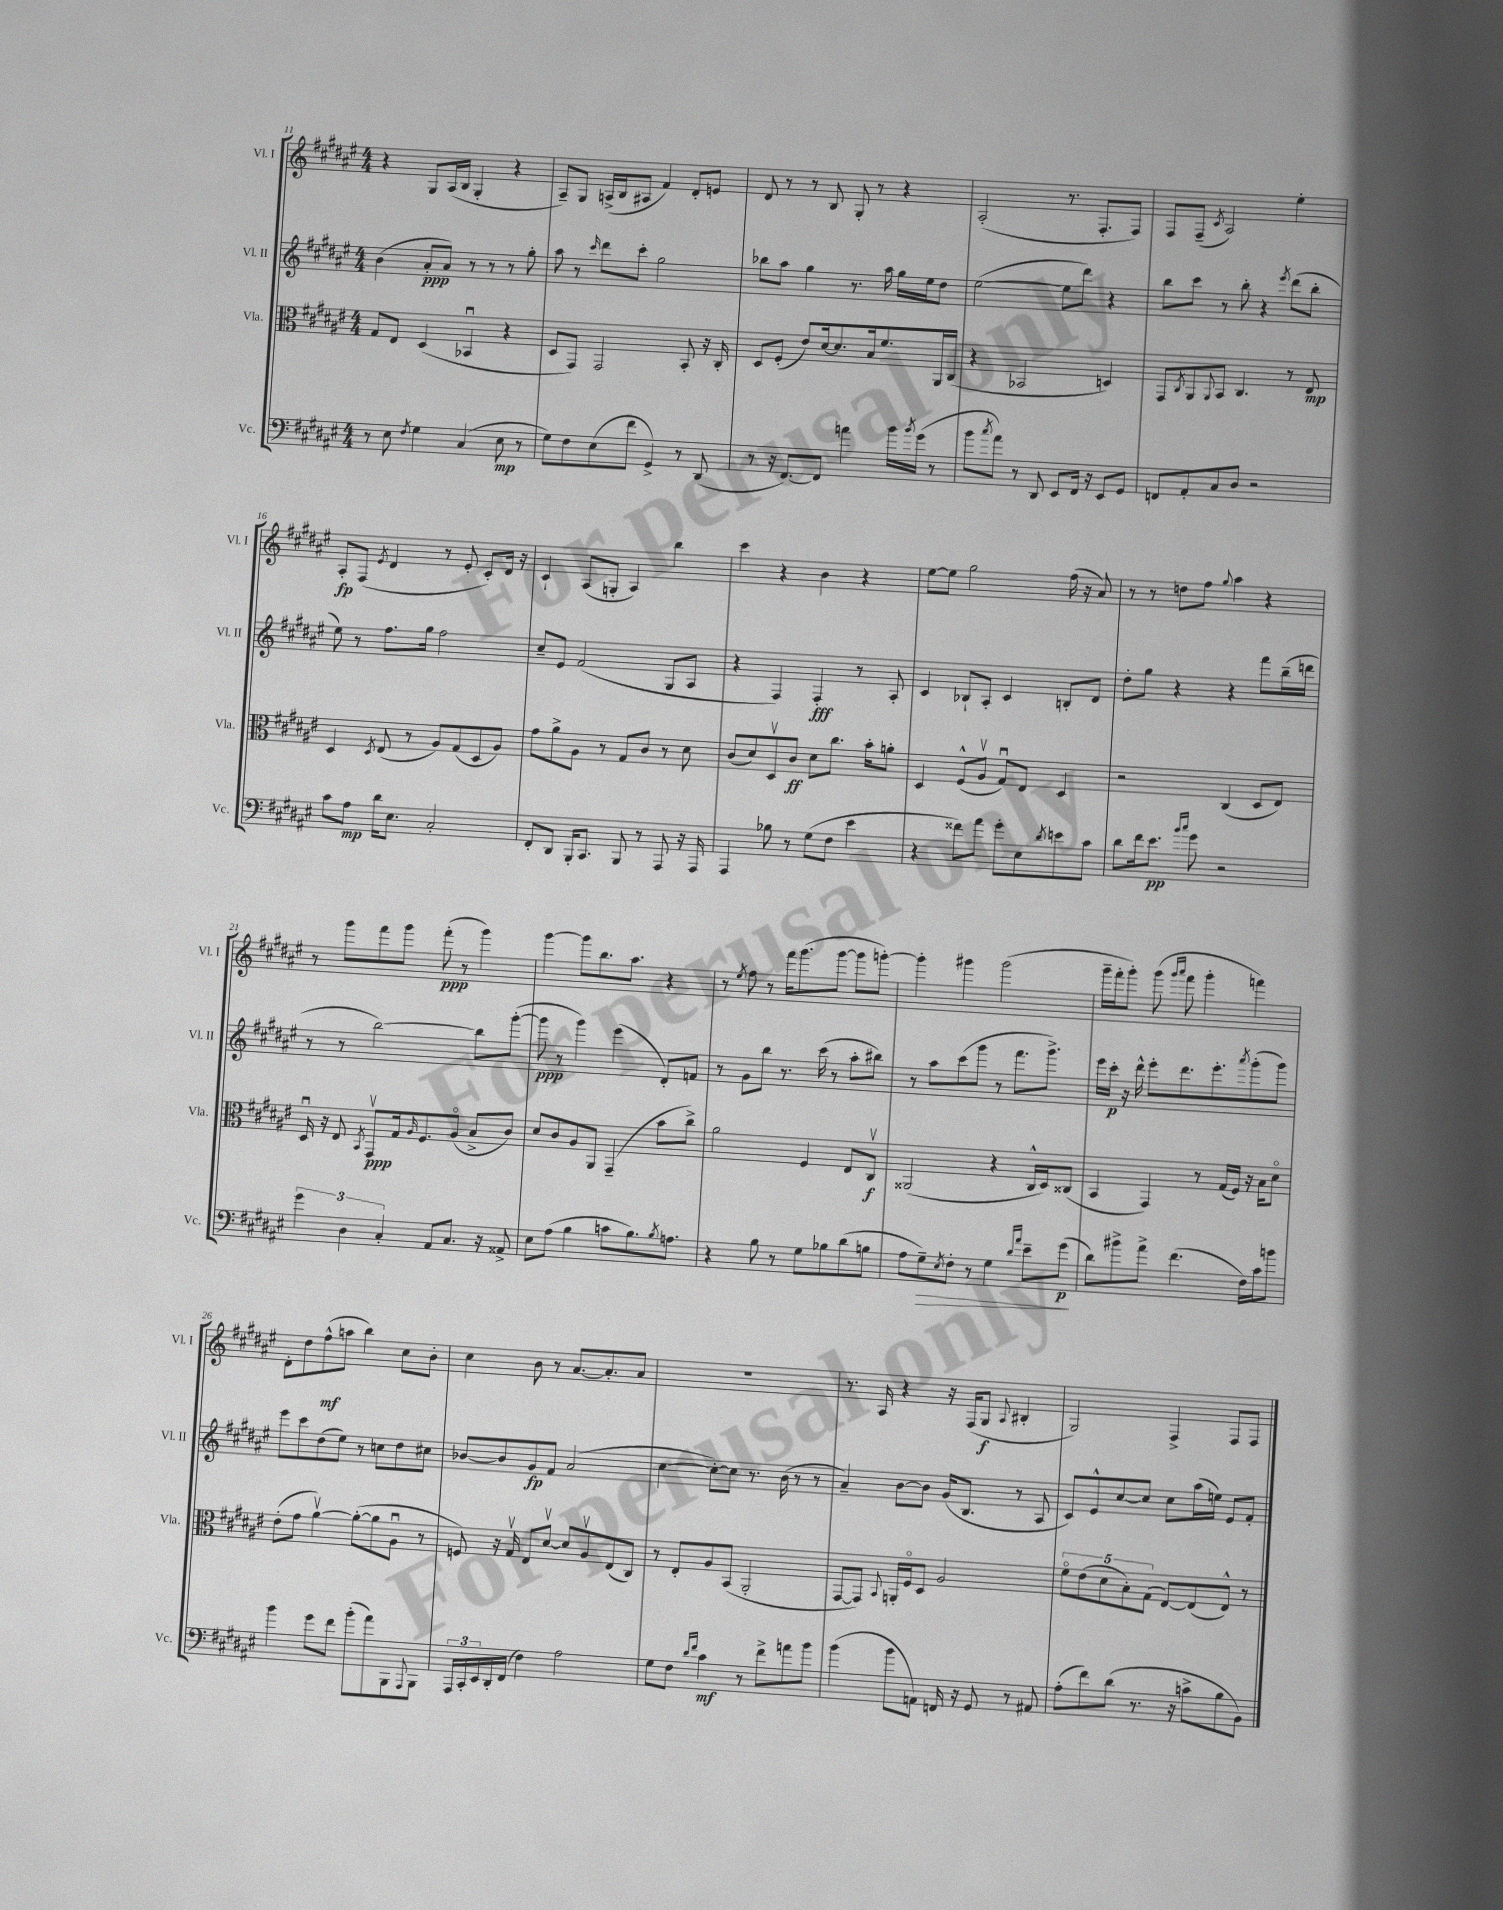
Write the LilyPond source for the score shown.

<<
\new StaffGroup <<
\new Staff = "s0" \with { instrumentName = "Vl. I" shortInstrumentName = "Vl. I" } {
    \clef treble \key fis \major \numericTimeSignature \time 4/4
    r4 gis8 ais16( b16 gis4-. r4 |
    ais8--) gis8 a16->( b16 ais8 fis'4) dis'8-. e'8 |
    dis'8 r8 r8 b8 gis8-. r8 r4 |
    ais2-.( r8. fis8.-. fis8) |
    fis8 fis8--( \acciaccatura { cis'8 } ais2) eis''4-. |
    ais8-.\fp fis8( \acciaccatura { eis'8 } dis'4 r8 eis'8-. cis'8-.) dis'16 r16 |
    cis'4-! ais8( g8-. ais4) b''4 |
    cis'''4 r4 b'4 r4 |
    eis''8~ eis''8 gis''2 fis''16( r16 ais'8) |
    r8 r8 d''8 fis''8 \appoggiatura { gis''8 } ais''4 r4 |
    r8 gis'''8 fis'''8 gis'''8 fis'''8-.\ppp( r8 gis'''4) |
    gis'''4~ gis'''8 b''8. ais''8. r4 |
    r8 \acciaccatura { eis''8 } fis''8 r8 fis'''16 gis'''8.( gis'''8~ gis'''8 g'''8~-.) |
    g'''4-. gis'''4 gis'''2( |
    gis'''16-- fis'''16-. gis'''8-.) gis'''8( \grace { gis'''16 ais'''16 } fis'''8 gis'''4-. f'''4) |
    dis'8-. dis''8 fis''8-^\mf( a''8 b''4) cis''8 b'8-. |
    cis''4 b'8 r8 ais'8.~ ais'8.-. ais'8 |
    R1 |
    r8. ais16 r4 r16 fis16( gis8\f \appoggiatura { ais8 } bis4-. |
    gis2) fis4-> fis8 fis8 \bar "|." |
}
\new Staff = "s1" \with { instrumentName = "Vl. II" shortInstrumentName = "Vl. II" } {
    \clef treble \key fis \major \numericTimeSignature \time 4/4
    b'4( ais'8-.\ppp ais'8) r8 r8 r8 gis''8-. |
    ais''8 r8 \grace { cis'''16 } dis'''8 cis'''8-. gis''2 |
    bes''8 ais''8 gis''4 r8. ais''16 gis''16 eis''16 dis''8 |
    eis''2~( eis''8 dis'''8) r4 |
    b''8 cis'''8 r8 b''8-. r4 \acciaccatura { eis'''8 } dis'''8( b''8-. |
    eis''8) r8 fis''8. gis''16 fis''2 |
    cis''8-- eis'8 fis'2( gis8 ais8 |
    r4 fis4) fis4-.\fff r8 ais8-. |
    cis'4 bes8-! ais8-. cis'4 b8-. dis'8 |
    dis''8-. gis''8 r4 r4 fis'''8 b''16--( d'''16 |
    r8 r8 b''2~) b''8 gis'''8~-.( |
    gis'''8\ppp r8 gis'''4) eis'''4( dis'8-.) f'8 |
    r8 gis'8 b''8 r8. cis'''16( r8 ais''8-. bis''8) |
    r8 ais''8 cis'''8( gis'''8 r8 fis'''8. gis'''8.->) |
    eis'''16 cis'''16-.\p r16 dis'''16-^ eis'''8-. dis'''8. eis'''8.-. \acciaccatura { ais'''8 } gis'''8-.( gis'''8) |
    eis'''8 cis'''8 dis''8( eis''8) r8 c''8 dis''8 cis''8 |
    bes'8~ bes'8 gis'8\fp fis'8 ais'2( |
    cis''4~ cis''8~-.) cis''8 r8. b'16( r8 r8 |
    ais'4--) b'8~ b'8 gis'16( b8. r8 ais8 |
    cis'8) eis'8-^ cis''8~ cis''8 cis''8 ais''16( e''16) eis'8 fis'8-. \bar "|." |
}
\new Staff = "s2" \with { instrumentName = "Vla." shortInstrumentName = "Vla." } {
    \clef alto \key fis \major \numericTimeSignature \time 4/4
    gis8 eis8 dis4( bes,4\downbow r4 |
    dis8 gis,8) gis,2 b,8-. r16 cis16-. |
    dis8 fis8-.( eis'8) dis'16~ dis'8. b16 fis'8. ais,16 cis16( |
    r4 bes,2 d4) |
    gis,8 \acciaccatura { cis8 } ais,8 \appoggiatura { ais,8 } b,8 cis4. r8 eis8\mp |
    dis4 \acciaccatura { dis8 } eis8( r8 ais8) gis8( dis8 ais8) |
    gis'8 ais'8-> ais8 r8 gis8 cis'8 r8 dis'8 |
    cis'8( dis'8) dis8\upbow cis'8\ff dis'8 cis''8. b'16-. a'8-. |
    dis4 fis8-^( ais8\upbow gis8\downbow) eis8 dis4 |
    r2 cis4( dis8 eis8) |
    dis16\downbow r16 eis8 \acciaccatura { b,8 } gis,8\upbow\ppp gis16 \grace { ais16 } fis8. ais8\flageolet( b8-> cis'8) |
    dis'8 cis'8 ais8 ais,8 gis,4--( b'8 cis''8->) |
    ais'2 fis4 eis8 cis8\upbow\f |
    aisis,2( r4 cis16-^ dis16) cisis8( |
    b,4 gis,4) r8 gis16( fis16) r16 b16 dis'8\flageolet |
    eis'8-.( gis'8 ais'4~\upbow) ais'8~-.( ais'8 ais8\downbow r8 |
    f8) r16 gis16\upbow eis8 dis'8~\upbow dis'8 ais8\upbow eis8( cis8) |
    r8 eis8-. ais8 b,8( ais,2-. |
    gis,8~ gis,8) \appoggiatura { b,8 } a,16-. fis16\flageolet dis8 ais2 |
    \tuplet 5/4 { fis'8\flageolet eis'8( dis'8 b8-.) gis8( } eis8~) eis8( eis8-^) r8 \bar "|." |
}
\new Staff = "s3" \with { instrumentName = "Vc." shortInstrumentName = "Vc." } {
    \clef bass \key fis \major \numericTimeSignature \time 4/4
    r8 eis8 \acciaccatura { fis8 } gis4 cis4( eis8\mp r8 |
    gis8) fis8 eis8( fis'8 gis,4->) r8 dis,8( |
    r8 r16 fis,8.~) fis,8 a'4 b'16 \acciaccatura { b'8 } gis'16( r8 |
    b'8 \acciaccatura { cis''8 } ais'8) r8 dis,8 eis,8 fis,16 r16 eis,8 gis,8 |
    f,8 ais,8-. cis8 dis8 r2 |
    cis'8 ais8\mp dis'16 eis8. cis2-. |
    fis,8-. dis,8 b,,16-. cis,8. b,,8 r8 ais,,8 r16 ais,,16 |
    ais,,4 bes8 r8 gis8( fis8 eis'4 |
    r4 fisis'8) ais'8 gis'8-. eis8 \acciaccatura { dis'8 } e'8 cis'8 |
    dis'8 fis'16 eis'8.\pp \grace { b'16 cis''16 } gis'8 r2 |
    \tuplet 3/2 { gis'4 dis4 cis4-. } ais,8 cis8. r16 aisis,8-> |
    eis8 ais8( b4 c'8 b8.) \acciaccatura { b8 } a8. |
    r4 b8 r8 gis8 bes8 dis'8( b8 |
    ais8 gis8--\>) \acciaccatura { eis8 } fis8-. r8 gis4 \grace { dis'16 ais'16 } eis'8-- gis'8\p\!( |
    dis'8) bis'8-> ais'8-> fis'4.( fis16) cis'16 b'8 |
    b'4 gis'8 fis'8 b'8-.( ais'8) b,,8 \appoggiatura { ais,,8 } b,,8 |
    \tuplet 3/2 { ais,,16 cis,16-. eis,16 } dis,16-. fis,16( fis4) ais2 |
    gis8 fis8 \grace { dis'16 fis'16 } cis'4\mf r8 fis'8-> a'8 b'8 |
    b'4( b'8 a,8) f,16 r16 gis,8 r8 ais,8 |
    ais8-.( fis'8) dis'8( r8. r16 c'8-> b8 b,8) \bar "|." |
}
>>
>>
\layout { \context { \Score currentBarNumber = #11 } }
